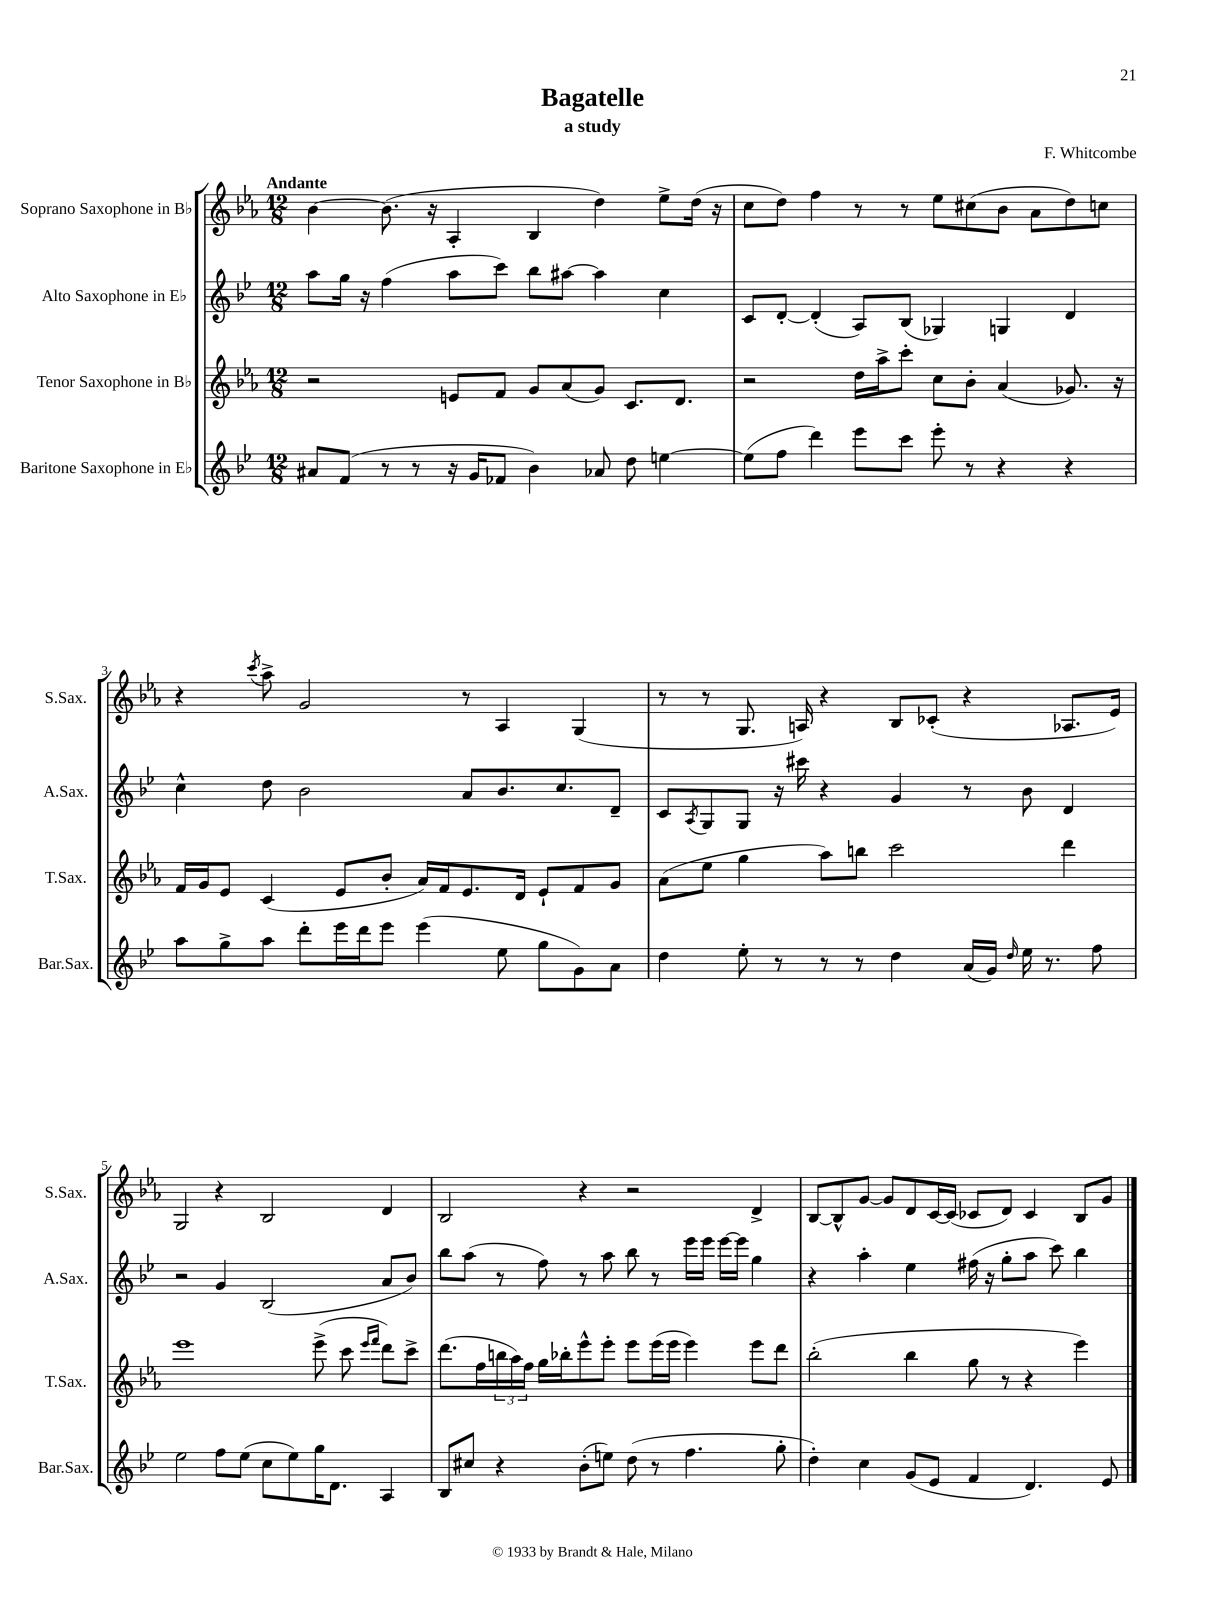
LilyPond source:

\header { title = "Bagatelle" composer = "F. Whitcombe" subtitle = "a study" }
<<
\new StaffGroup <<
\new Staff = "s0" \with { instrumentName = "Soprano Saxophone in Bb" shortInstrumentName = "S.Sax." } {
    \clef treble \key ees \major \numericTimeSignature \time 12/8 \tempo "Andante"
    bes'4~ bes'8.( r16 aes4-. bes4 d''4) ees''8-> d''16( r16 |
    c''8 d''8) f''4 r8 r8 ees''8 cis''8( bes'8 aes'8 d''8) c''8 |
    r4 \acciaccatura { c'''8 } aes''8-> g'2 r8 aes4 g4( |
    r8 r8 g8. a16) r4 bes8 ces'8-.( r4 aes8. ees'16) |
    g2 r4 bes2 d'4 |
    bes2 r4 r2 d'4-> |
    bes8~ bes8-^ g'8~ g'8 d'8 c'16~ c'16( ces'8 d'8) ces'4 bes8 g'8 \bar "|." |
}
\new Staff = "s1" \with { instrumentName = "Alto Saxophone in Eb" shortInstrumentName = "A.Sax." } {
    \clef treble \key bes \major \numericTimeSignature \time 12/8
    a''8 g''16 r16 f''4( a''8 c'''8) bes''8 ais''8~ ais''4 c''4 |
    c'8 d'8~-. d'4-.( a8) bes8( ges4) g4 d'4 |
    c''4-^ d''8 bes'2 a'8 bes'8. c''8. d'8-- |
    c'8 \acciaccatura { a8 } g8 g8 r16 cis'''16 r4 g'4 r8 bes'8 d'4 |
    r2 g'4 bes2( a'8 bes'8) |
    bes''8 a''8( r8 f''8) r8 a''8 bes''8 r8 ees'''16 ees'''16 ees'''16~ ees'''16 g''4 |
    r4 a''4-. ees''4 fis''16( r16 g''8-. a''8 c'''8) bes''4 \bar "|." |
}
\new Staff = "s2" \with { instrumentName = "Tenor Saxophone in Bb" shortInstrumentName = "T.Sax." } {
    \clef treble \key ees \major \numericTimeSignature \time 12/8
    r2 e'8 f'8 g'8 aes'8( g'8) c'8. d'8. |
    r2 d''16 aes''16-> c'''8-. c''8 bes'8-. aes'4( ges'8.) r16 |
    f'16 g'16 ees'8 c'4( ees'8 bes'8-. aes'16) f'16 ees'8. d'16 ees'8-! f'8 g'8 |
    aes'8( ees''8 g''4 aes''8) b''8 c'''2 d'''4 |
    ees'''1 ees'''8->( c'''8 \grace { ees'''16 f'''16 } d'''8) c'''8-> |
    d'''8.( f''16 \tuplet 3/2 { b''16 aes''16) f''16 } g''16 bes''16-. ees'''8-^ ees'''8-. ees'''8 ees'''16( ees'''16 ees'''4) ees'''8 d'''8 |
    bes''2-.( bes''4 g''8 r8 r4 ees'''4) \bar "|." |
}
\new Staff = "s3" \with { instrumentName = "Baritone Saxophone in Eb" shortInstrumentName = "Bar.Sax." } {
    \clef treble \key bes \major \numericTimeSignature \time 12/8
    ais'8 f'8( r8 r8 r16 g'16 fes'8 bes'4) aes'8 d''8 e''4~ |
    e''8( f''8 d'''4) ees'''8 c'''8 ees'''8-. r8 r4 r4 |
    a''8 g''8-> a''8 d'''8-. ees'''16 d'''16 ees'''8 ees'''4( ees''8 g''8 g'8) a'8 |
    d''4 ees''8-. r8 r8 r8 d''4 a'16( g'16) \grace { d''16 } ees''16 r8. f''8 |
    ees''2 f''8 ees''8( c''8 ees''8) g''16 d'8. a4 |
    bes8 cis''8 r4 bes'8-.( e''8) d''8( r8 f''4. g''8-. |
    d''4-.) c''4 g'8( ees'8 f'4 d'4.) ees'8 \bar "|." |
}
>>
>>
